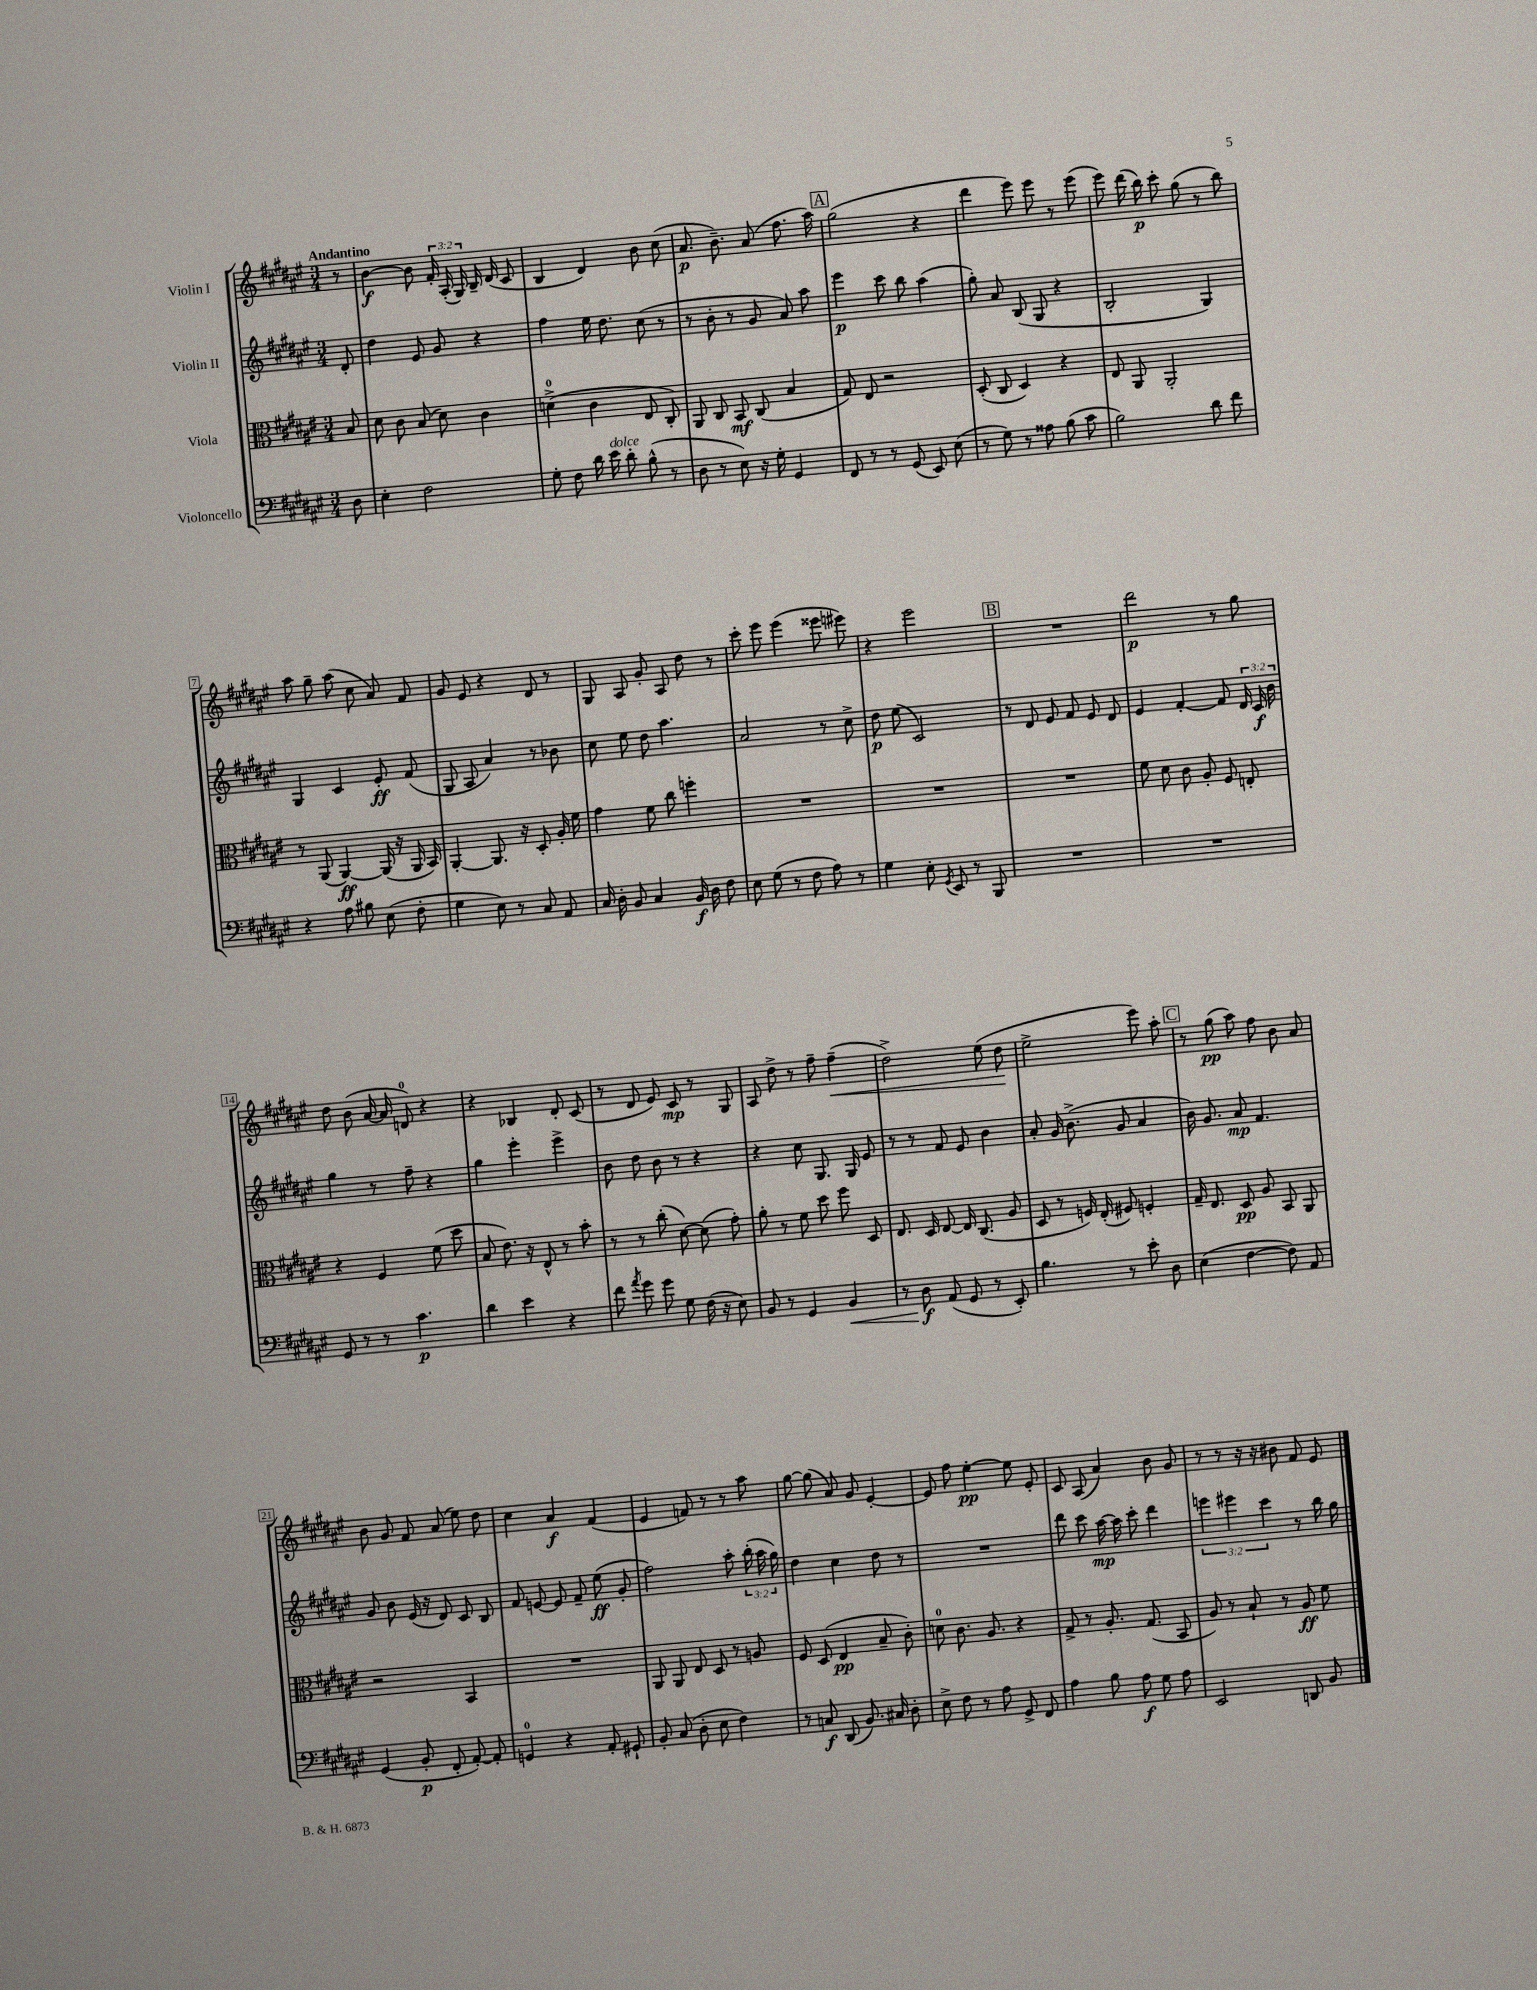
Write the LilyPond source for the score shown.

<<
\new StaffGroup <<
\new Staff = "s0" \with { instrumentName = "Violin I" } {
    \clef treble \key fis \major \numericTimeSignature \time 3/4 \override Staff.TupletNumber.text = #tuplet-number::calc-fraction-text \partial 8 \tempo "Andantino"
    \autoBeamOff r8 |
    b'4~\f b'8 \tuplet 3/2 { fis'16-. ais16-.( gis16) } b16-- dis'16( cis'8 |
    b4 dis'4) b'8 cis''8( |
    ais'8.\p b'8.--) ais'8( fis''8. ais''16) |
    \mark \markup { \box "A" } gis''2( r4 |
    dis'''4 eis'''8) eis'''8 r8 eis'''8( |
    eis'''8) dis'''16( b''16\p) cis'''8-. gis''8( r8 b''8) |
    ais''8 gis''8-- ais''8( cis''8 ais'8) fis'8 |
    gis'8 eis'8 r4 dis'8 r8 |
    gis8 ais8 gis'8-. ais8 dis''8 r8 |
    cis'''8-. eis'''8 eis'''4( eisis'''8 eis'''8) |
    r4 eis'''2 |
    \mark \markup { \box "B" } R2. |
    dis'''2\p r8 gis''8 |
    dis''8 b'8( ais'16~ ais'16 d'8-0) r4 |
    r4 bes4 dis'8-. cis'8( |
    r8 dis'8 eis'8) cis'8\mp r8 gis8 |
    ais8 dis''8-> r8 fis''8-- fis''4--\<( |
    dis''2->) eis''8( dis''8\! |
    eis''2-> eis'''8) ais''8-. |
    \mark \markup { \box "C" } r8 gis''8\pp( ais''8) fis''8 b'8 ais'8 |
    b'8 gis'8 fis'8 ais'8( eis''8) dis''8 |
    cis''4 ais'4\f fis'4( |
    eis'4 f'8) r8 r8 ais''8 |
    gis''8~ gis''8( ais'8) gis'8 eis'4~-. |
    eis'8 fis''8 eis''4~-.\pp eis''8 eis'8-. |
    cis'8 ais8( ais'4) b'8 gis'8 |
    r8 r8 r16 r16 bis'8 fis'8 eis'8 \bar "|." |
}
\new Staff = "s1" \with { instrumentName = "Violin II" } {
    \clef treble \key fis \major \numericTimeSignature \time 3/4 \override Staff.TupletNumber.text = #tuplet-number::calc-fraction-text \partial 8
    \autoBeamOff dis'8-. |
    dis''4 eis'8 gis'8 r4 |
    fis''4 eis''16 dis''8. cis''8( r8 |
    r8 b'8-. r8 gis'8 ais'8) ais''8 |
    \mark \markup { \box "A" } eis'''4\p cis'''8 b''8 ais''4( |
    gis''8-.) ais'8 b8( gis8 r4 |
    b2-. gis4) |
    gis4 cis'4 eis'8-.\ff fis'8( |
    gis8 ais8 ais'4) r8 bes'8 |
    cis''8 eis''8 dis''8 ais''4. |
    ais'2 r8 cis''8-> |
    dis''8\p eis''8( cis'2) |
    \mark \markup { \box "B" } r8 dis'8 eis'8 fis'8 eis'8 dis'8 |
    eis'4 fis'4~-. fis'8 \tuplet 3/2 { dis'16 cis'16\f b'16 } |
    gis''4 r8 fis''8-- r4 |
    gis''4 eis'''4-. eis'''4-> |
    b'8 dis''8 b'8 r8 r4 |
    r4 cis''8 gis8. gis16 eis'8 |
    r8 r8 fis'8 eis'8 b'4 |
    ais'8-. gis'16 b'8.->( gis'8 ais'4 |
    \mark \markup { \box "C" } b'16) gis'8. ais'8\mp fis'4. |
    gis'8 b'8 eis'16( r16 dis'8) cis'8 b8 |
    fis'8 e'8~ e'8 fis'8-- eis''8\ff( gis'8-. |
    fis''2) ais''8-. \tuplet 3/2 { b''16-.( ais''16 gis''16) } |
    dis''4 cis''4 dis''8 r8 |
    R2. |
    dis'''8 cis'''8 ais''16~\mp ais''16 cis'''8-. dis'''4 |
    \tuplet 3/2 { e'''4 eis'''4 cis'''4 } r8 b''16 gis''16 \bar "|." |
}
\new Staff = "s2" \with { instrumentName = "Viola" } {
    \clef alto \key fis \major \numericTimeSignature \time 3/4 \partial 8
    \autoBeamOff b8 |
    dis'8 cis'8 b8( dis'8) cis'4 |
    d'4-0->( cis'4 eis8 cis8-.) |
    ais,8 cis8 b,8\mf cis8( b4 |
    \mark \markup { \box "A" } gis8) eis8 r2 |
    dis8-.( cis8 dis4) r4 |
    eis8 ais,8 ais,2-. |
    r8 ais,8( ais,4~\ff) ais,16( r16 ais,16 b,16) |
    ais,4~-. ais,8. r16 dis8-. ais16-. fis'16 |
    gis'4 fis'8 cis''8 f''4-. |
    R2. |
    R2. |
    \mark \markup { \box "B" } R2. |
    fis'8 dis'8 cis'8 ais8-. fis8 e8-. |
    r4 fis4 fis'8( dis''8 |
    b8 eis'8.) r16 eis8-^ r8 b'8-. |
    r8 r8 cis''8-.( dis'8~) dis'8( gis'8-.) |
    ais'8-. r8 fis'8 dis''8 fis''8 dis8 |
    eis8. dis16 eis8~ eis16 cis8.( ais8 |
    dis8 r8 f16) eis16-.( fis8) f4-. |
    \mark \markup { \box "C" } gis16-- eis8. dis8\pp ais8 b,8 ais,8 |
    r2 b,4 |
    R2. |
    ais,8 ais,8 eis8 dis8 r8 a8 |
    fis8 dis8( eis4\pp b8-- cis'8-.) |
    d'8-0 cis'8. ais8. r4 |
    gis8-> r8 ais8.-. gis8.( b,8 |
    ais8) r8 b8-! r8 ais8\ff fis'8 \bar "|." |
}
\new Staff = "s3" \with { instrumentName = "Violoncello" } {
    \clef bass \key fis \major \numericTimeSignature \time 3/4 \partial 8
    \autoBeamOff dis8 |
    eis4-. fis2 |
    gis8-. fis8 dis'16 eis'16^\markup { \italic "dolce" } dis'8-. b8-^( r8 |
    dis8 r8 eis8) r16 gis16-. gis,4 |
    \mark \markup { \box "A" } fis,8 r8 r8 gis,8( eis,8) eis8( |
    r8 gis8) r8 aisis8 b8( cis'8 |
    b2) dis'8 fis'8 |
    r4 ais8 bis8 eis8( fis8-. |
    gis4 eis8) r8 cis8 ais,8 |
    cis16 dis16-. b,8 cis4 b,16\f dis16 fis8 |
    eis8 gis8( r8 fis8 ais8) r8 |
    gis4 eis8-. \acciaccatura { gis,8 } eis,8 r8 b,,8 |
    \mark \markup { \box "B" } R2. |
    R2. |
    gis,8 r8 r8 cis'4.\p |
    dis'4 eis'4 r4 |
    fis'8 \acciaccatura { ais'8 } gis'8 gis'8 gis8 fis16( r16 eis8) |
    b,8 r8 gis,4 b,4\< |
    r8 dis8\f\! ais,8( gis,8 r8 eis,8-.) |
    b4. r8 eis'8-. dis8 |
    \mark \markup { \box "C" } eis4( fis4~ fis8) ais,8 |
    gis,4( b,8-.\p fis,8-. ais,8~-.) ais,8-. |
    g,4-0 r4 ais,8-. gis,8-! |
    b,8-. cis8( dis8-. eis8 fis4) |
    r8 c8\f dis,8( b,8.) cis16 dis8-. |
    eis8-> fis8 r8 ais8 gis,8-> fis,8 |
    ais4 b8 ais8\f gis8 ais8 |
    eis,2 d,8 b,8 \bar "|." |
}
>>
>>
\layout { \context { \Score \override BarNumber.stencil = #(make-stencil-boxer 0.1 0.3 ly:text-interface::print) } }
